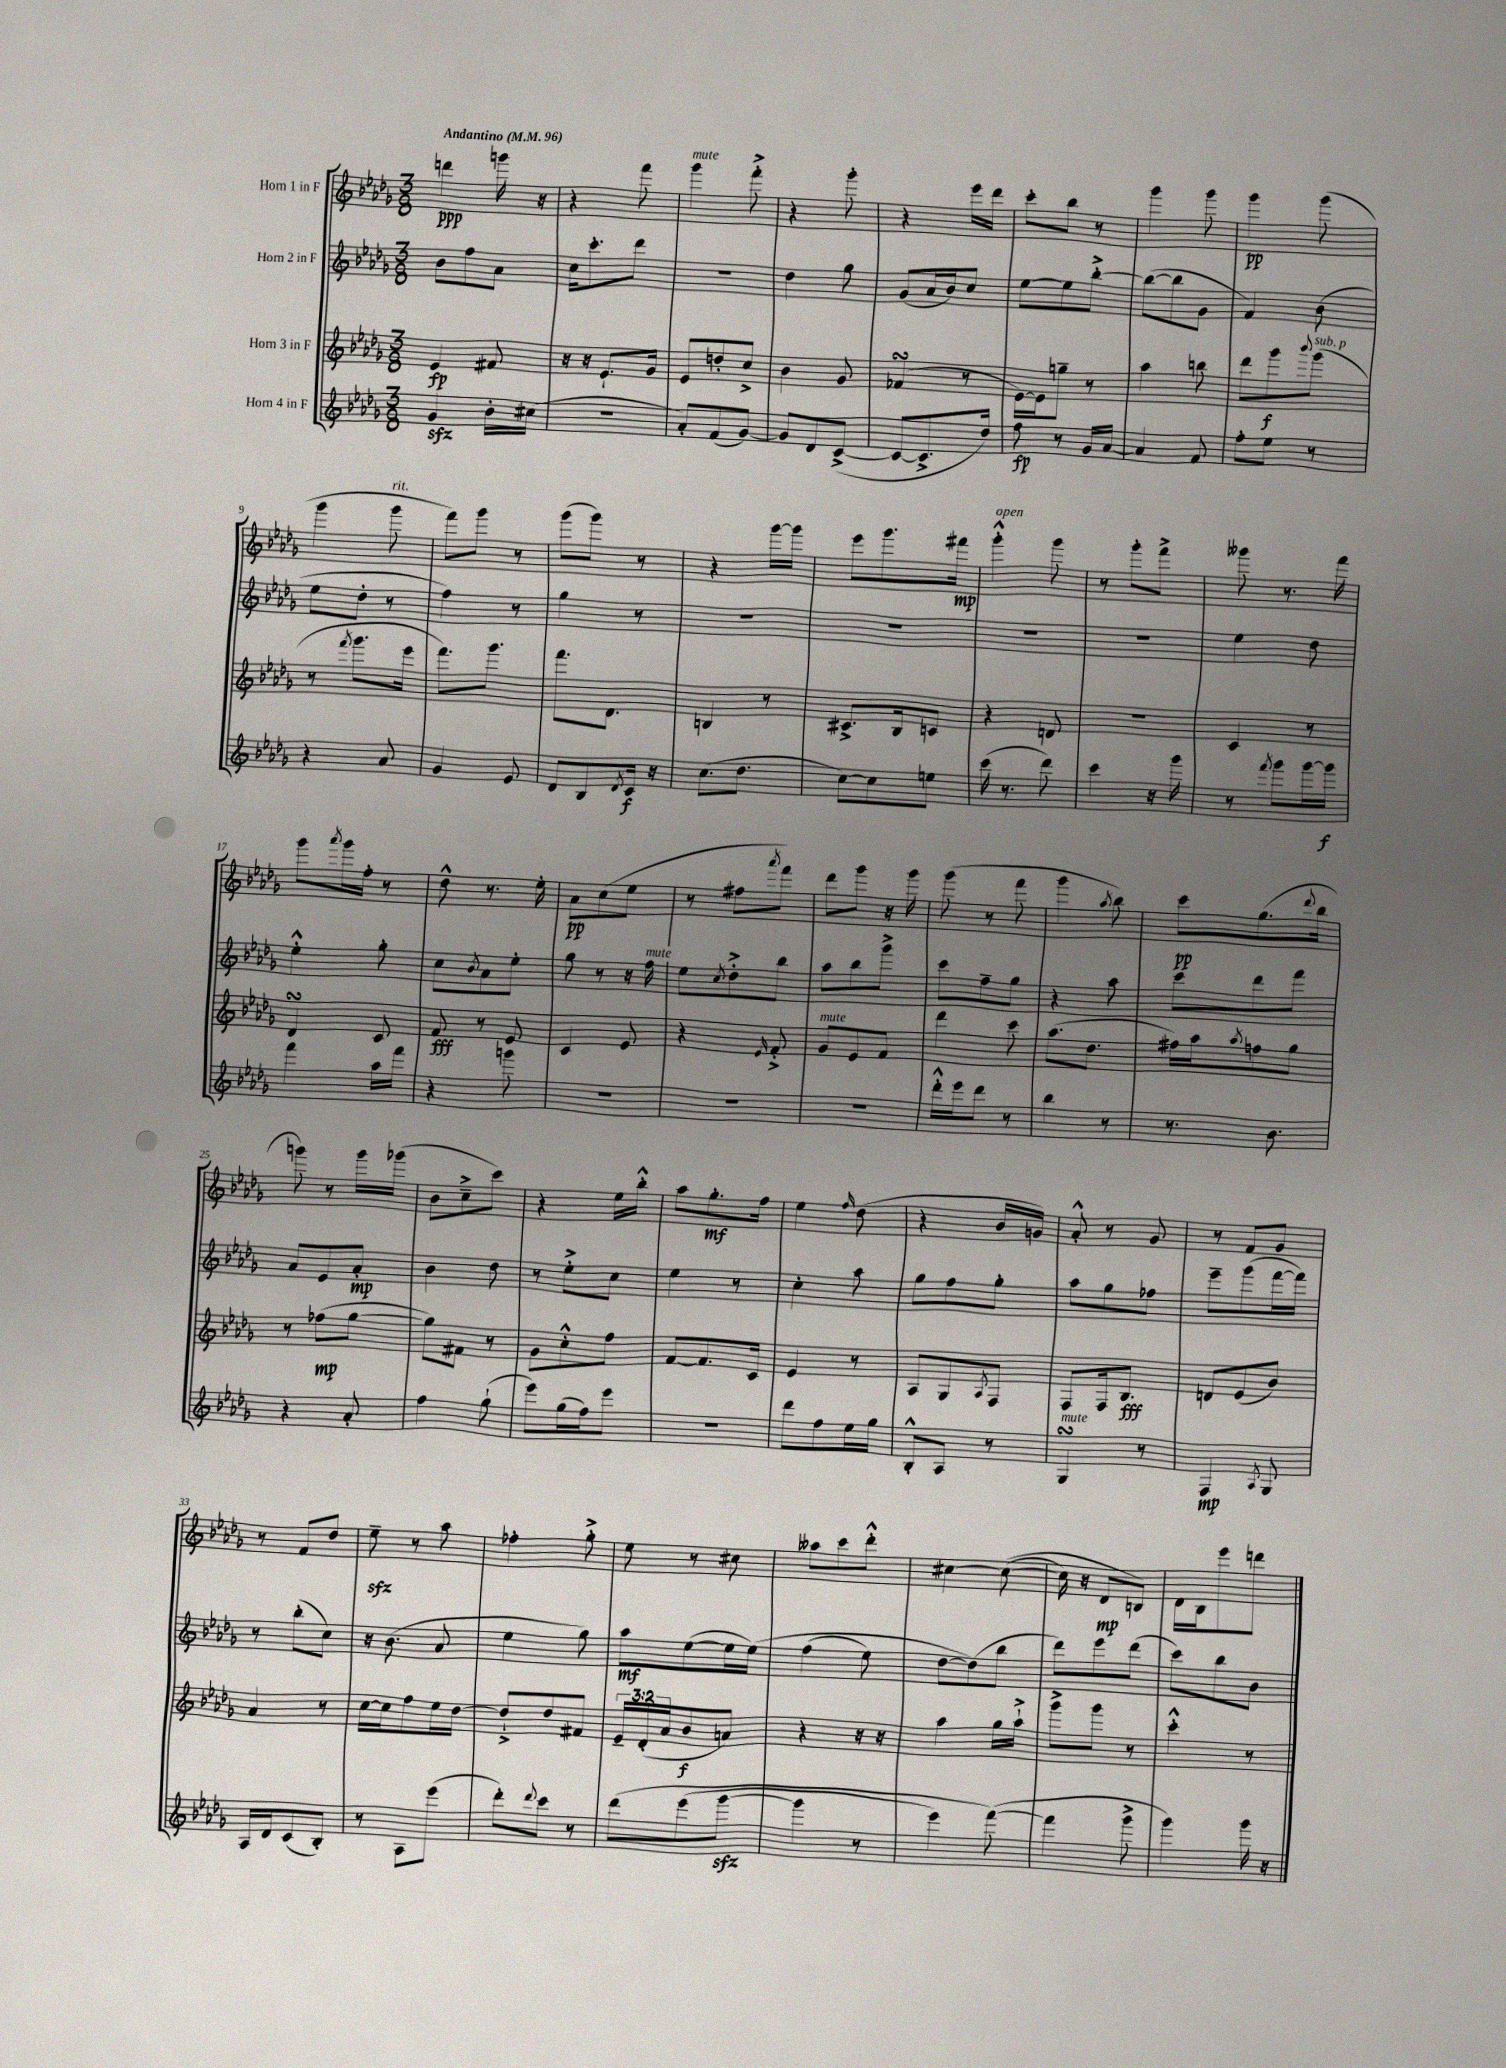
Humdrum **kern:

**kern	**dynam	**kern	**dynam	**kern	**dynam	**kern	**dynam
*part4	*part4	*part3	*part3	*part2	*part2	*part1	*part1
*staff4	*staff4	*staff3	*staff3	*staff2	*staff2	*staff1	*staff1
*I"Horn 4 in F	*	*I"Horn 3 in F	*	*I"Horn 2 in F	*	*I"Horn 1 in F	*
*clefG2	*	*clefG2	*	*clefG2	*	*clefG2	*
*k[b-e-a-d-g-]	*	*k[b-e-a-d-g-]	*	*k[b-e-a-d-g-]	*	*k[b-e-a-d-g-]	*
*M3/8	*	*M3/8	*	*M3/8	*	*M3/8	*
*MM96	*	*MM96	*	*MM96	*	*MM96	*
=1	=1	=1	=1	=1	=1	=1	=1
!	!	!	!	!	!	!LO:TX:a:B:t=Andantino	!
4g-zz/	.	4e-/	fp	8b-\L	.	4dddn\	ppp
.	.	.	.	8ff\	.	.	.
16b-'\LL	.	8f#X/	.	8a-\J	.	16gggn\	.
(16cc#X\JJ	.	.	.	.	.	16r	.
=2	=2	=2	=2	=2	=2	=2	=2
4.r	.	16r	.	16cc\KL	.	4r	.
.	.	16r	.	8.ccc'\	.	.	.
.	.	8.e-`/L	.	.	.	.	.
.	.	.	.	8ddd-\J	.	8fff\	.
.	.	16g-/Jk	.	.	.	.	.
=3	=3	=3	=3	=3	=3	=3	=3
!	!	!	!	!	!	!LO:TX:a:i:t=mute	!
8a-'/L)	.	8e-/L	.	4.r	.	4ggg-\	.
(8f/	.	8ddn'/	.	.	.	.	.
[8g-/J)	.	8cc^/J	.	.	.	8fff'^\	.
=4	=4	=4	=4	=4	=4	=4	=4
8g-/L]	.	4b-\	.	4dd-\	.	4r	.
8d-/	.	.	.	.	.	.	.
([8c^/J	.	8g-/	.	8gg-\	.	8ggg-'\	.
=5	=5	=5	=5	=5	=5	=5	=5
8c/L_	.	(4f-XsSSs/	.	(8g-/L	.	4r	.
8.c^/]	.	.	.	16a-/L	.	.	.
.	.	.	.	16b-/J)	.	.	.
.	.	8r	.	8cc/J	.	16eee-\LL	.
16dd-/Jk)	.	.	.	.	.	16ddd-\JJ	.
=6	=6	=6	=6	=6	=6	=6	=6
8ff\	fp	[16e-\LL)	.	[8ee-\L	.	8ccc'\L	.
.	.	16e-\J]	.	.	.	.	.
8r	.	8ggn~\J	.	8ee-\]	.	8bb-\J	.
16g-/LL	.	8r	.	[8bb-'^\J	.	8r	.
[16a-/JJ	.	.	.	.	.	.	.
=7	=7	=7	=7	=7	=7	=7	=7
4a-/]	.	4aa-\	.	(8bb-\L_	.	4ggg-\	.
.	.	.	.	8bb-\]	.	.	.
8f/	.	8bbn\	.	8g-\J	.	8ggg-\	.
=8	=8	=8	=8	=8	=8	=8	=8
8ff'\L	.	8ddd-\L	.	4f/)	.	4ggg-\	pp
8ee-\J	.	8ggg-\	f	.	.	.	.
.	.	8qqbbb-/	.	.	.	.	.
!	!	!LO:TX:a:i:t=sub. p	!	!	!	!	!
8r	.	(8ggg-\J	.	(8b-\	.	(8ggg-\	.
!!LO:LB:g=z
=9	=9	=9	=9	=9	=9	=9	=9
4r	.	8r	.	8ee-\L	.	4ggg-\	.
.	.	8qfff/	.	.	.	.	.
.	.	8.ggg-\L	.	8dd-'\J	.	.	.
!	!	!	!	!	!	!LO:TX:a:i:t=rit.	!
8a-/	.	.	.	8r	.	8ggg-\	.
.	.	16eee-\Jk	.	.	.	.	.
=10	=10	=10	=10	=10	=10	=10	=10
4g-/	.	8.fff\L)	.	4ff\)	.	8fff\L)	.
.	.	.	.	.	.	8ggg-\J	.
.	.	8.ggg-\J	.	.	.	.	.
8e-/	.	.	.	8r	.	8r	.
=11	=11	=11	=11	=11	=11	=11	=11
8d-/L	.	8.fff\L	.	4gg-\	.	(8ggg-\L	.
8B-/	.	.	.	.	.	8ggg-\J)	.
.	.	8.d-\J	.	.	.	.	.
8qd-/	.	.	.	.	.	.	.
16c/Jk	f	.	.	8r	.	8r	.
16r	.	.	.	.	.	.	.
=12	=12	=12	=12	=12	=12	=12	=12
(8.cc\L	.	4Bn/	.	4.r	.	4r	.
8.dd-\J	.	.	.	.	.	.	.
.	.	8r	.	.	.	[16ggg-\LL	.
.	.	.	.	.	.	16ggg-\JJ]	.
=13	=13	=13	=13	=13	=13	=13	=13
[8cc\L)	.	8.c#X^/L	.	4.r	.	8eee-\L	.
8cc\]	.	.	.	.	.	8.ggg-\	.
.	.	16B-/k	.	.	.	.	.
8een\J	.	8cn/J	.	.	.	.	.
.	.	.	.	.	.	16fff#X\Jk	mp
=14	=14	=14	=14	=14	=14	=14	=14
!	!	!	!	!	!	!LO:TX:a:i:t=open	!
(16ccc\	.	4r	.	4.r	.	4ggg-'^^\	.
8.r	.	.	.	.	.	.	.
8ddd-\)	.	8dn/	.	.	.	8ggg-\	.
=15	=15	=15	=15	=15	=15	=15	=15
4ccc\	.	4.r	.	4.r	.	8r	.
.	.	.	.	.	.	8ggg-'\L	.
16r	.	.	.	.	.	8fff^\J	.
16ggg-\	.	.	.	.	.	.	.
=16	=16	=16	=16	=16	=16	=16	=16
8r	.	4c/	.	4ee-\	.	8ggg--X\	.
8qfff/	.	.	.	.	.	.	.
8ggg-\L	.	.	.	.	.	8.r	.
[16ggg-\L	.	8r	.	8dd-\	.	.	.
16ggg-\JJ]	f	.	.	.	.	16fff\	.
!!LO:LB:g=z
=17	=17	=17	=17	=17	=17	=17	=17
4fff\	.	4d-sSSs/	.	4ee-'^^\	.	8ggg-\L	.
.	.	.	.	.	.	8qaaa-/	.
.	.	.	.	.	.	16ggg-\L	.
.	.	.	.	.	.	16ff'\JJ	.
16aa-\LL	.	8c/	.	8gg-'\	.	8r	.
16fff\JJ	.	.	.	.	.	.	.
=18	=18	=18	=18	=18	=18	=18	=18
4r	.	8f/	fff	8cc\L	.	8dd-^^\	.
.	.	.	.	8qb-/	.	.	.
.	.	8r	.	8a-\	.	8.r	.
8gggn\	.	8e-/	.	8ee-'\J	.	.	.
.	.	.	.	.	.	16ee-'\	.
=19	=19	=19	=19	=19	=19	=19	=19
4.r	.	4c/	.	8gg-\	.	8a-\L	pp
.	.	.	.	8r	.	(8cc\	.
.	.	8e-/	.	16r	.	8ee-\J	.
!	!	!	!	!LO:TX:a:i:t=mute	!	!	!
.	.	.	.	16ff\	.	.	.
=20	=20	=20	=20	=20	=20	=20	=20
4.r	.	4r	.	8ee-\L	.	8r	.
.	.	.	.	8qcc/	.	.	.
.	.	.	.	8dd-'^\	.	8ff#X\L	.
.	.	16qqe-/	.	.	.	8qaaa-/	.
.	.	8f'^/	.	8bb-\J	.	8fff\J)	.
=21	=21	=21	=21	=21	=21	=21	=21
!	!	!LO:TX:a:i:t=mute	!	!	!	!	!
4.r	.	8g-/L	.	8aa-\L	.	8ddd-\L	.
.	.	8e-/	.	8bb-\	.	8ggg-\J	.
.	.	8f/J	.	8ggg-^\J	.	16r	.
.	.	.	.	.	.	16ggg-\	.
=22	=22	=22	=22	=22	=22	=22	=22
16ddd-'^^\LL	.	4ddd-\	.	8ccc\L	.	(8ggg-\	.
16eee-\J	.	.	.	.	.	.	.
8ddd-\J	.	.	.	8ff~\	.	8r	.
8r	.	8ccc\	.	8gg-\J	.	8fff\	.
=23	=23	=23	=23	=23	=23	=23	=23
4bb-\	.	(8.aa-\L	.	4r	.	4ggg-\	.
.	.	8.dd-\J	.	.	.	.	.
.	.	.	.	.	.	8qaa-/	.
8r	.	.	.	8aa-\	.	8bb-\)	.
=24	=24	=24	=24	=24	=24	=24	=24
8.r	.	16ff#X\LL)	.	8ccc\L	.	8ccc\L	pp
.	.	16aa-\J	.	.	.	.	.
.	.	8qaa-/	.	.	.	.	.
.	.	8ffn\	.	8ddd-\	.	(8.gg-\	.
8.b-\	.	.	.	.	.	.	.
.	.	8gg-\J	.	8fff\J	.	.	.
.	.	.	.	.	.	8qqddd-/	.
.	.	.	.	.	.	16bb-\Jk	.
!!LO:LB:g=z
=25	=25	=25	=25	=25	=25	=25	=25
4r	.	8r	.	8a-/L	.	8gggn\)	.
.	.	(8ff-X\L	mp	8e-/	.	8r	.
8a-'/	.	[8gg-\J	.	8a-'/J	mp	16ggg\LL	.
.	.	.	.	.	.	(16ggg-X\JJ	.
=26	=26	=26	=26	=26	=26	=26	=26
4ff\	.	8gg-\L])	.	4b-\	.	8b-\L	.
.	.	8f#X\J	.	.	.	8cc~^\	.
(8gg-`\	.	8r	.	8dd-\	.	8ccc\J)	.
=27	=27	=27	=27	=27	=27	=27	=27
8eee-\L)	.	8g-\L	.	8r	.	4r	.
(16gg-\L	.	8cc'^^\	.	8ee-'^\L	.	.	.
16ff\J)	.	.	.	.	.	.	.
8eee-\J	.	8ff\J	.	8cc\J	.	16ee-\LL	.
.	.	.	.	.	.	16bb-'^^\JJ	.
=28	=28	=28	=28	=28	=28	=28	=28
4.r	.	[8f/L	.	4ee-\	.	8aa-\L	.
.	.	8.f/]	.	.	.	8.gg-'\	mf
.	.	.	.	8r	.	.	.
.	.	16c/Jk	.	.	.	16ff\Jk	.
=29	=29	=29	=29	=29	=29	=29	=29
8ddd-\L	.	4e-/	.	4cc'\	.	4ee-\	.
8ff\	.	.	.	.	.	.	.
.	.	.	.	.	.	16qqff/	.
16ee-\L	.	8r	.	8aa-\	.	(8dd-\	.
16gg-\JJ	.	.	.	.	.	.	.
=30	=30	=30	=30	=30	=30	=30	=30
8B-'^^/L	.	8A-/L	.	8gg-\L	.	4r	.
8A-/J	.	8G-/	.	8ff\	.	.	.
.	.	8qA-/	.	.	.	.	.
8r	.	8F/J	.	8gg-'\J	.	16b-/LL	.
.	.	.	.	.	.	16gn/JJ)	.
=31	=31	=31	=31	=31	=31	=31	=31
!LO:TX:a:i:t=mute	!	!	!	!	!	!	!
4G-sSSs/	.	8F/L	.	8aa-\L	.	8a-'^^/	.
.	.	16F/k	.	8gg-\	.	8r	.
.	.	8.B-/J	fff	.	.	.	.
8r	.	.	.	8ff-X\J	.	8g-/	.
=32	=32	=32	=32	=32	=32	=32	=32
4F/	mp	8dn/L	.	8eee-~\L	.	8r	.
.	.	(8e-/	.	(8ggg-\	.	8f/L	.
8qA-/	.	.	.	.	.	.	.
8G-/	.	8b-/J)	.	[16fff\L	.	8g-/J	.
.	.	.	.	16fff\JJ])	.	.	.
!!LO:LB:g=z
=33	=33	=33	=33	=33	=33	=33	=33
16A-/LL	.	4a-/	.	8r	.	8r	.
16d-/J	.	.	.	.	.	.	.
(8c/	.	.	.	(8bb-'\L	.	8f/L	.
8B-'/J)	.	8r	.	8cc\J)	.	8dd-/J	.
=34	=34	=34	=34	=34	=34	=34	=34
8r	.	[16cc\LL	.	16r	.	8ee-zz~\	.
.	.	16cc\J]	.	(8.b-\	.	.	.
8A-\L	.	8ff\	.	.	.	8r	.
(8eee-\J	.	16ee-\L	.	8a-/	.	8aa-\	.
.	.	[16dd-\JJ	.	.	.	.	.
=35	=35	=35	=35	=35	=35	=35	=35
8ddd-'\L)	.	8dd-`^/L]	.	4ee-\	.	4ff-X'\	.
8qqddd-/	.	.	.	.	.	.	.
8ccc\J	.	8dd-/	.	.	.	.	.
8r	.	8f#X/J	.	8gg-\)	.	8gg-'^\	.
=36	=36	=36	=36	=36	=36	=36	=36
(8ddd-\L	.	24e-~/LL	.	8aa-\L	mf	8ee-\	.
.	.	(24d-'/	.	.	.	.	.
.	.	24a-/J	.	.	.	.	.
(8eee-\	.	8b-/	f	([8ee-\	.	8r	.
[8ggg-zz\J	.	8an/J)	.	16ee-\L]	.	8cc#X\	.
.	.	.	.	(16ee-\JJ)	.	.	.
=37	=37	=37	=37	=37	=37	=37	=37
4ggg-\]	.	4r	.	(4ff\	.	8aa--X\L	.
.	.	.	.	.	.	8ccc\	.
8r	.	16r	.	8ee-\)	.	8ddd-'^^\J	.
.	.	16r	.	.	.	.	.
=38	=38	=38	=38	=38	=38	=38	=38
4eee-\)	.	4aa-\	.	[8dd-\L	.	[4cc#X\	.
.	.	.	.	(8dd-\])	.	.	.
([8fff\)	.	16gg-\LL	.	8bb-\J	.	((8cc#\_	.
.	.	16aa-`^\JJ	.	.	.	.	.
=39	=39	=39	=39	=39	=39	=39	=39
4fff\]	.	8ggg-^\L	.	8ddd-\L)	.	16cc#\])	.
.	.	.	.	.	.	16r	.
.	.	8ggg-\J	.	8eee-\	.	8d-/L	mp
8ggg-^\	.	8r	.	(8ddd-\J	.	8Bn/J)	.
=40	=40	=40	=40	=40	=40	=40	=40
4ggg-\)	.	4ccc'^^\	.	8ccc\L)	.	16d-\LL	.
.	.	.	.	.	.	16B-\J	.
.	.	.	.	8bb-\	.	8eee-\	.
16ggg-\	.	8r	.	8b-\J	.	8dddn\J	.
16r	.	.	.	.	.	.	.
==	==	==	==	==	==	==	==
*-	*-	*-	*-	*-	*-	*-	*-
